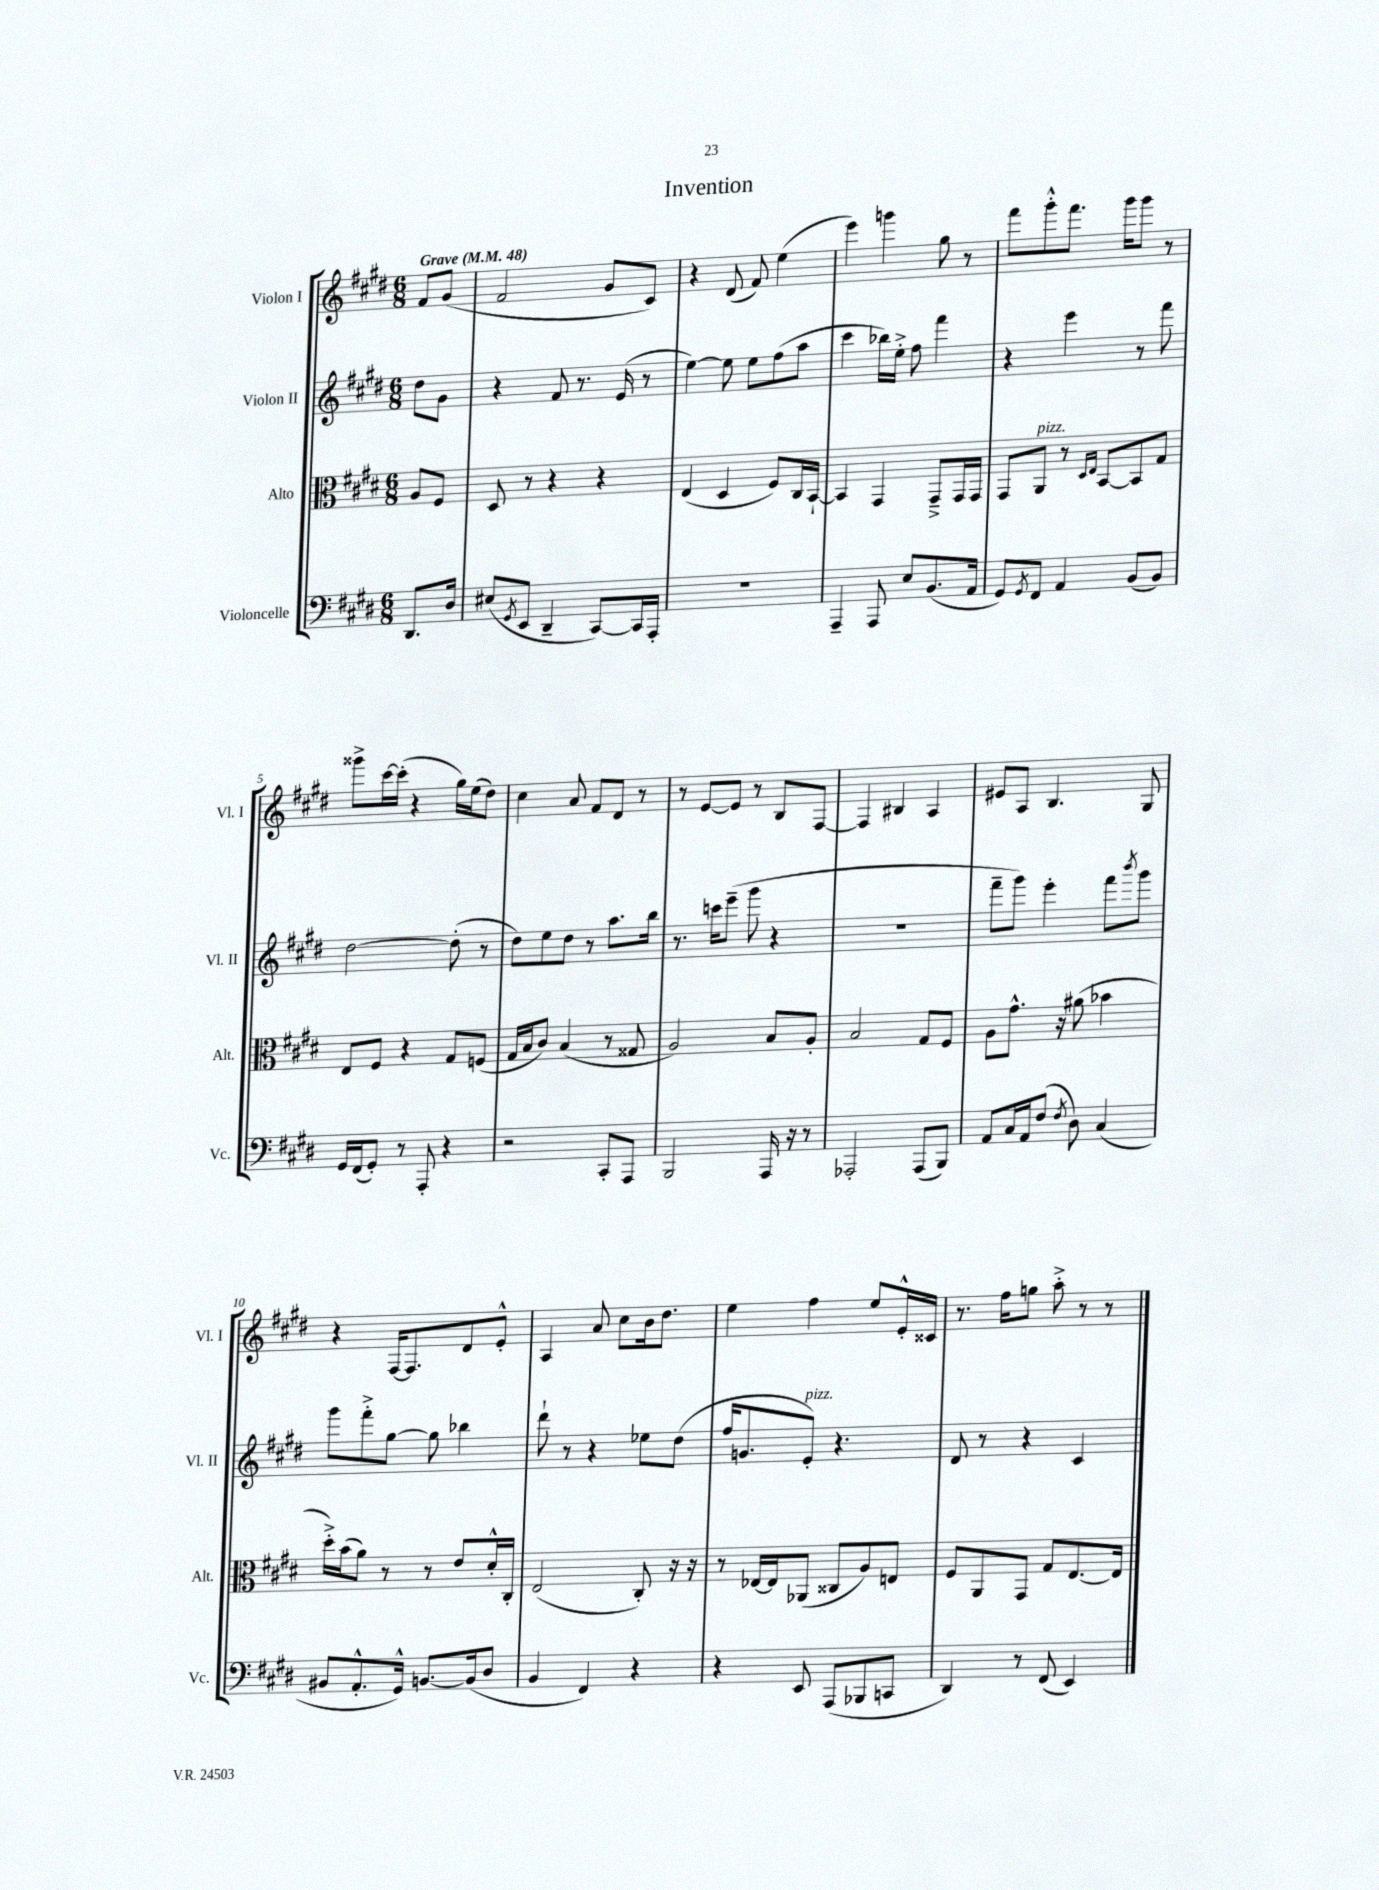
\header { title = "Invention" }
<<
\new StaffGroup <<
\new Staff = "s0" \with { instrumentName = "Violon I" shortInstrumentName = "Vl. I" } {
    \clef treble \key e \major \numericTimeSignature \time 6/8 \partial 4 \tempo "Grave" 4 = 48
    fis'8 gis'8( |
    fis'2 gis'8 cis'8) |
    r4 dis'8( fis'8) e''4( |
    e'''4) g'''4 gis''8 r8 |
    fis'''8 gis'''8-.-^ fis'''8. gis'''16 gis'''8 r8 |
    gisis'''8-> cis'''16~ cis'''16-.( r4 gis''16) e''16( dis''8) |
    cis''4 a'8 fis'8 dis'8 r8 |
    r8 e'8~ e'8 r8 b8 fis8~ |
    fis4 bis4 a4 |
    eis'8 a8 b4. gis8 |
    r4 fis16~ fis8. dis'8 e'8-.-^ |
    a4 a'8 cis''8 b'16 dis''8. |
    e''4 fis''4 e''8 e'16-.-^ cisis'16 |
    r8. fis''16 g''8 a''8-.-> r8 r8 \bar "|." |
}
\new Staff = "s1" \with { instrumentName = "Violon II" shortInstrumentName = "Vl. II" } {
    \clef treble \key e \major \numericTimeSignature \time 6/8 \partial 4
    dis''8 gis'8 |
    r4 fis'8 r8. e'16( r8 |
    e''4~) e''8 e''8 fis''8( a''8 |
    cis'''4 bes''16) e''16-.-> fis''8 fis'''4 |
    r4 e'''4 r8 fis'''8 |
    dis''2~ dis''8-.( r8 |
    dis''8) e''8 dis''8 r8 a''8. b''16 |
    r8. c'''16 e'''8--( gis'''8 r4 |
    R2. |
    fis'''8-- gis'''8) e'''4-. fis'''8 \acciaccatura { b'''8 } gis'''8 |
    gis'''8 fis'''8-.-> gis''8~ gis''8 bes''4 |
    dis'''8-! r8 r4 ees''8 dis''8( |
    fis''16 g'8. e'8-.^\markup { \italic "pizz." }) r4. |
    dis'8 r8 r4 cis'4 \bar "|." |
}
\new Staff = "s2" \with { instrumentName = "Alto" shortInstrumentName = "Alt." } {
    \clef alto \key e \major \numericTimeSignature \time 6/8 \partial 4
    a8 fis8 |
    dis8 r8 r4 r4 |
    e4( dis4 fis8) cis16 b,16~-! |
    b,4 gis,4 gis,8---> gis,16 gis,16 |
    gis,8 a,8^\markup { \italic "pizz." } r8 \grace { dis16 e16 } b,8~ b,8 gis8 |
    e8 fis8 r4 gis8 f8( |
    gis16 b16 cis'8) b4( r8 gisis8 |
    a2) b8 a8-. |
    b2 gis8 fis8 |
    a8 gis'8.-^ r16 ais'8( bes'4 |
    dis''16-.->) b'16( a'8) r8 r8 e'8 dis'16-.-^ cis16-. |
    e2( cis8-.) r16 r16 |
    r8 ees16~ ees16 aes,8( cisis8 a8) e8 |
    fis8 a,8 gis,8 gis8 e8.~ e16 \bar "|." |
}
\new Staff = "s3" \with { instrumentName = "Violoncelle" shortInstrumentName = "Vc." } {
    \clef bass \key e \major \numericTimeSignature \time 6/8 \partial 4
    dis,8. dis16 |
    eis8( \acciaccatura { gis,8 } e,8 dis,4-- cis,8~) cis,16 a,,16-. |
    R2. |
    a,,4-- a,,8 e8 b,8.( a,16 |
    gis,8) \acciaccatura { gis,8 } fis,8 a,4 b,8( b,8) |
    gis,16 fis,16( gis,8-.) r8 a,,8-. r4 |
    r2 cis,8-. a,,8 |
    b,,2 a,,16 r16 r8 |
    aes,,2-. aes,,8( b,,8) |
    a,8 cis16 a,16 fis8( \acciaccatura { fis8 } dis8) cis4( |
    bis,8 a,8.-.-^ gis,16-^) b,8.~ b,16( dis8 |
    b,4 fis,4) r4 |
    r4 e,8 a,,8( bes,,8 c,8 |
    dis,4) r8 fis,8( e,4) \bar "|." |
}
>>
>>
